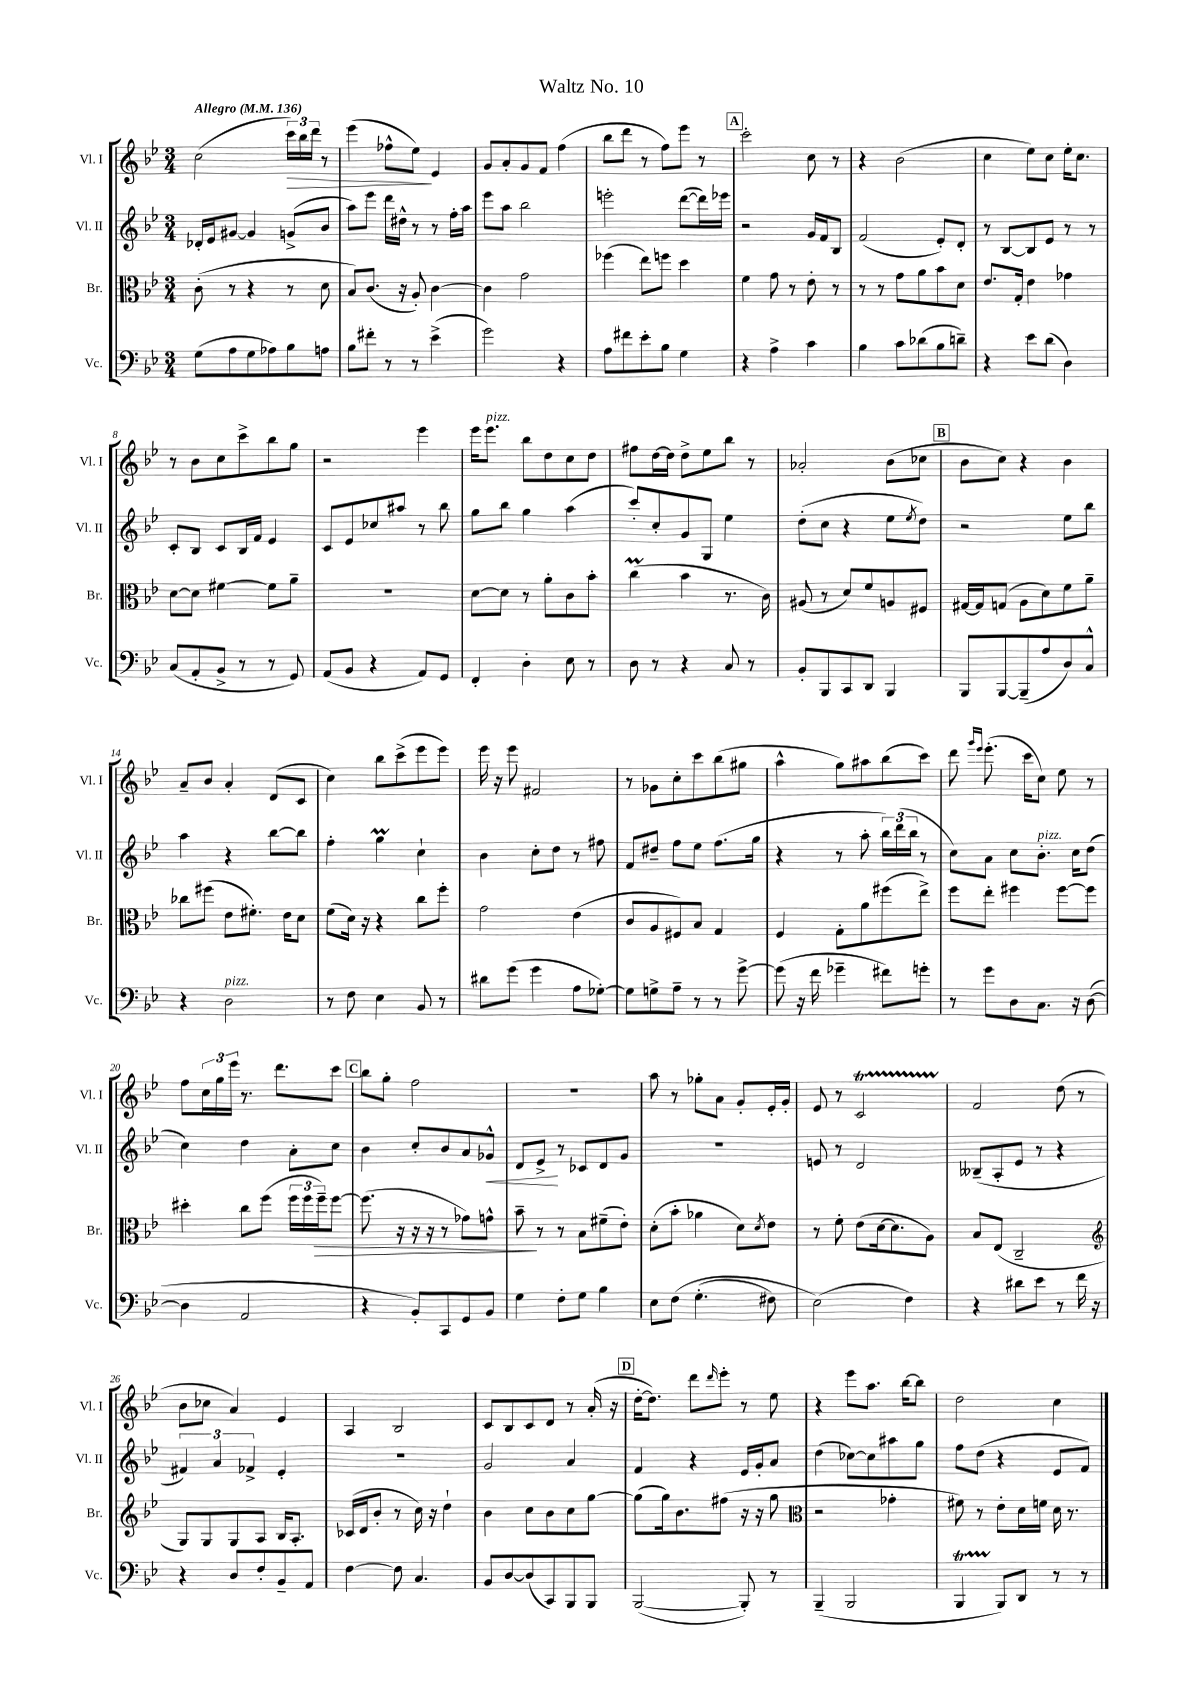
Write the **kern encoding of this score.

**kern	**kern	**kern	**kern
*staff4	*staff3	*staff2	*staff1
*clefF4	*clefC3	*clefG2	*clefG2
*k[b-e-]	*k[b-e-]	*k[b-e-]	*k[b-e-]
*M3/4	*M3/4	*M3/4	*M3/4
*MM136	*MM136	*MM136	*MM136
(8G\L	(8c'\	16d-'/LL	(2cc\
.	.	16e-/J	.
8A\	8r	[8g#/J	.
8G\	4r	4g#/]	.
8A-\)	.	.	.
8B-\	8r	(8g^/L	24ccc\LL)
.	.	.	24bb-\
.	.	.	24ddd\JJ
8A\J	8d\	8b-/J	8r
=	=	=	=
8B-\L	8B-/L)	8aa\L)	(4eee-\
8f#'\J	(8.c/J	8eee-\J	.
8r	.	16ddd\LL	8ff-^^\L
.	16r	16dd#^^\JJ	.
8r	8A'/)	8r	8ee-\J)
(4e-^\	[4c\	8r	4e-/
.	.	16ff'\LL	.
.	.	16aa\JJ	.
=	=	=	=
2g\)	4c\]	8eee-\L	8g/L
.	.	8aa\J	8a'/
.	2g\	2bb-\	8g/
.	.	.	8f/J
4r	.	.	(4ff\
=	=	=	=
8A\L	(4ff-\	2eee'\	8bb-\L
8f#\	.	.	8ddd\J
8e-'\	8ee-\L)	.	8r
8B-\J	8ff\J	.	8ff\L)
4G\	4dd\	([8ddd\L	8eee-\J
.	.	16ddd\]L)	8r
.	.	16eee-\JJ	.
=	=	=	=
4r	4f\	2r	2ccc'\
4A^\	8g\	.	.
.	8r	.	.
4c\	8e-'\	16g/LL	8cc\
.	.	16f/J	.
.	8r	8B-/J	8r
=	=	=	=
4B-\	8r	(2f/	4r
.	8r	.	.
8c\L	8g\L	.	(2b-\
(8d-\	8a\	.	.
8B-\	8b-\	8e-'/L)	.
8d~\J)	8d\J	8d'/J	.
=	=	=	=
4r	8.e-/L	8r	4cc\
.	.	[8B-/L	.
.	16G'/Jk	.	.
8e-\L	4e-\	8B-/]	8ee-\L)
(8d\J	.	8e-/J	8cc\J
4D\)	4g-\	8r	16ee-'\LK
.	.	.	8.cc\J
.	.	8r	.
=	=	=	=
(8C/L	[8d\L	8c'/L	8r
8AA'/	8d\]J	8B-/J	8b-\L
8BB-^/J	[4f#\	8c/L	8cc\
8r	.	16B-/L	8ccc^\
.	.	16f/JJ	.
8r	8f#\]L	4e-/	8bb-\
8GG/)	8a~\J	.	8gg\J
=	=	=	=
(8AA/L	2.r	8c/L	2r
8BB-/J	.	8e-/	.
4r	.	8cc-/	.
.	.	8aa#/J	.
8AA/L)	.	8r	4eee-\
8GG/J	.	8bb-\	.
=	=	=	=
4FF'/	[8d\L	8gg\L	16eee-\LK
.	.	.	8.eee-\J
.	8d\]J	8bb-\J	.
4D'\	8r	4gg\	8bb-\L
.	8a'\L	.	8dd\
8E-\	8c\	(4aa\	8cc\
8r	8b-'\J	.	8dd\J
=	=	=	=
8D\	(4cc\	8ccc'/L)	8ff#\L
8r	.	8cc'/	[16dd\L
.	.	.	16dd\]JJ
4r	4b-\	8g/	8dd^\L
.	.	8G/J	8ee-\
8C/	8.r	4ee-\	8bb-\J
8r	.	.	8r
.	16c\)	.	.
=	=	=	=
8BB-'/L	(8A#/	(8dd'\L	2a-'/
8BBB-/	8r	8cc\J	.
8CC/	8d/L)	4r	.
8DD/J	8f/	.	.
4BBB-/	8A/	8ee-\L	(8b-\L
.	.	8qee-/	.
.	8F#/J	8dd\J)	8cc-\J
=	=	=	=
8BBB-/L	[16G#/LL	2r	8b-\L
.	16G#/]J	.	.
[8BBB-/	(8G/J	.	8cc\J)
(8BBB-~/]	8A\L	.	4r
8A/	8d\)	.	.
8D/)	8f\	8ee-\L	4b-\
8C^^/J	8a~\J	8bb-\J	.
=	=	=	=
4r	8cc-\L	4aa\	8a~/L
.	(8ff#\J	.	8b-/J
2D\	8e-\L	4r	4a'/
.	8.f#'\J)	.	.
.	.	[8bb-\L	(8d/L
.	16e-\LK	.	.
.	8d\J	8bb-\]J	8c/J
=	=	=	=
8r	(8f\L	4ff'\	4cc\)
8F\	16d\Jk)	.	.
.	16r	.	.
4E-\	4r	4gg\	8bb-\L
.	.	.	(8ccc^\
8BB-/	8cc\L	4cc`\	8eee-\
8r	8ff'\J	.	8eee-\J)
=	=	=	=
8d#\L	2g\	4b-\	16eee-\
.	.	.	16r
(8g\J	.	.	8eee-\
4g\	.	8cc'\L	2f#/
.	.	8dd\J	.
8A\L	(4e-\	8r	.
[8G-'\J)	.	8ff#\	.
=	=	=	=
8G-\]L	8c/L	8f/L	8r
8G^\	8A/	8dd#~/J	8g-\L
8A~\J	8F#/)	8ff\L	8cc'\
8r	8B-/J	8ee-\J	8ccc\
8r	4G/	(8.ff\L	(8bb-\
[8g^\	.	.	8gg#\J
.	.	16gg\Jk	.
=	=	=	=
(8g\]	4F/	4r	4aa^^\
16r	.	.	.
16f\	.	.	.
4g-~\	8G'\L	8r	8gg\L)
.	8a\	8aa'\	8aa#\
8f#\L)	(8ff#\	24bb-\LL)	(8bb-\
.	.	(24ddd\	.
.	.	24bb-\JJ	.
8g'\J	8ee-^\J)	8r	8ccc\J)
=	=	=	=
8r	8ff\L	8cc\L)	8ddd\
.	.	.	16qqggg/LL
.	.	.	16qqeee-/JJ
8g\L	8ee-'\J	8a\J	(8.eee-'\
8D\	4ff#\	8cc\L	.
.	.	.	16ccc\LK
8.C\J	.	8.b-'\J	8cc\J)
.	[8ff#\L	.	8ee-\
16r	.	16cc\LK	.
([8D\	8ff#\]J	(8dd\J	8r
=	=	=	=
4D\]	4dd#'\	4cc\)	8ff\L
.	.	.	24cc\L
.	.	.	24gg\
.	.	.	24eee-\JJ
2AA/	8cc\L	4dd\	8.r
.	(8ff\J	.	.
.	.	.	8.ddd\L
.	24ff\LL	8a'\L	.
.	24ff\	.	.
.	24ff~\J)	.	.
.	[8ff\J	8cc\J	8ccc\J
=	=	=	=
4r	(8.ff\]	4b-\	8bb-\L
.	.	.	8gg'\J
.	16r	.	.
8BB-'/L)	16r	8cc'/L	2ff\
.	16r	.	.
8CC/	8r	8b-/	.
8GG/	8g-\L)	8a/	.
8BB-/J	8g^^\J	8g-^^/J	.
=	=	=	=
4G\	8b-~\	8d/L	2.r
.	8r	8e-^/J	.
8F'\L	8r	8r	.
8G\J	8B-\L	8c-/L	.
4B-\	(8f#~\	8d/	.
.	8e-'\J)	8g/J	.
=	=	=	=
8E-\L	(8d'\L	2.r	8aa\
&(8F\J	8b-'\J	.	8r
(4.G'\	4a-\	.	8gg-'\L
.	.	.	8a\J
.	8d\L)	.	8g'/L
.	8qd/	.	.
8F#\)	8e-\J	.	16e-'/L
.	.	.	16g'/JJ
=	=	=	=
(2E-\&)	8r	8e/	8e-/
.	8f'\	8r	8r
.	(8e-\L	2d/	2c/
.	[16d\k	.	.
.	8.d\]	.	.
4F\)	.	.	.
.	8A\J)	.	.
=	=	=	=
4r	8B-/L	(8B--~/L	2f/
.	(8E-/J	8A'/	.
8d#\L	2C~/	8e-/J	.
8e-\J	.	8r	.
8r	.	4r	(8dd\
16f\	.	.	8r
16r	.	.	.
=	=	=	=
*	*clefG2	*	*
4r	8G/L)	6f#/)	8b-\L
.	8G/	.	8cc-\J
.	.	6a/	.
8D/L	8G/	.	4a/)
.	.	6f-^/	.
8F'/	8A/J	.	.
8BB-~/	16B-/LK	4e-'/	4e-/
.	8.A'/J	.	.
8AA/J	.	.	.
=	=	=	=
[4F\	(16c-/LL	2.r	4A/
.	16d/J	.	.
.	8b-'/J	.	.
8F\]	8r	.	2B-/
4.C/	16cc\)	.	.
.	16r	.	.
.	4dd`\	.	.
=	=	=	=
8BB-/L	4b-\	2g/	8c/L
[8D/	.	.	8B-/
(8D/]	8cc\L	.	8c/
8CC/)	8b-\	.	8d/J
8BBB-/	8cc\	4a/	8r
8BBB-/J	[8gg\J	.	(16a'/
.	.	.	16r
=	=	=	=
([2BBB-/	(8gg\]L	4f/	[16dd'\LK
.	.	.	8.dd\]J)
.	16gg\k)	.	.
.	8.b-\	.	.
.	.	4r	8ddd\L
.	.	.	16qqddd/
.	(8ff#\J	.	8eee-'\J
8BBB-'/])	16r	16e-/LL	8r
.	16r	16g'/J	.
8r	8gg\	8a/J	8ee-\
=	=	=	=
*	*clefC3	*	*
(4BBB-~/	2r	(4dd\	4r
2BBB-/	.	[8cc-\L)	8eee-\L
.	.	8cc-\]	8.aa\J
.	4g-'\	8aa#\	.
.	.	.	[16bb-\LK
.	.	8gg\J	8bb-\]J
=	=	=	=
4BBB-/	8f#\)	8ff\L	2dd\
.	8r	(8dd\J	.
8BBB-/L)	8e-'\L	4r	.
8DD/J	16d\L	.	.
.	16f\JJ	.	.
8r	16d\	8e-/L	4cc\
.	8.r	.	.
8r	.	8f/J)	.
==	==	==	==
*-	*-	*-	*-
